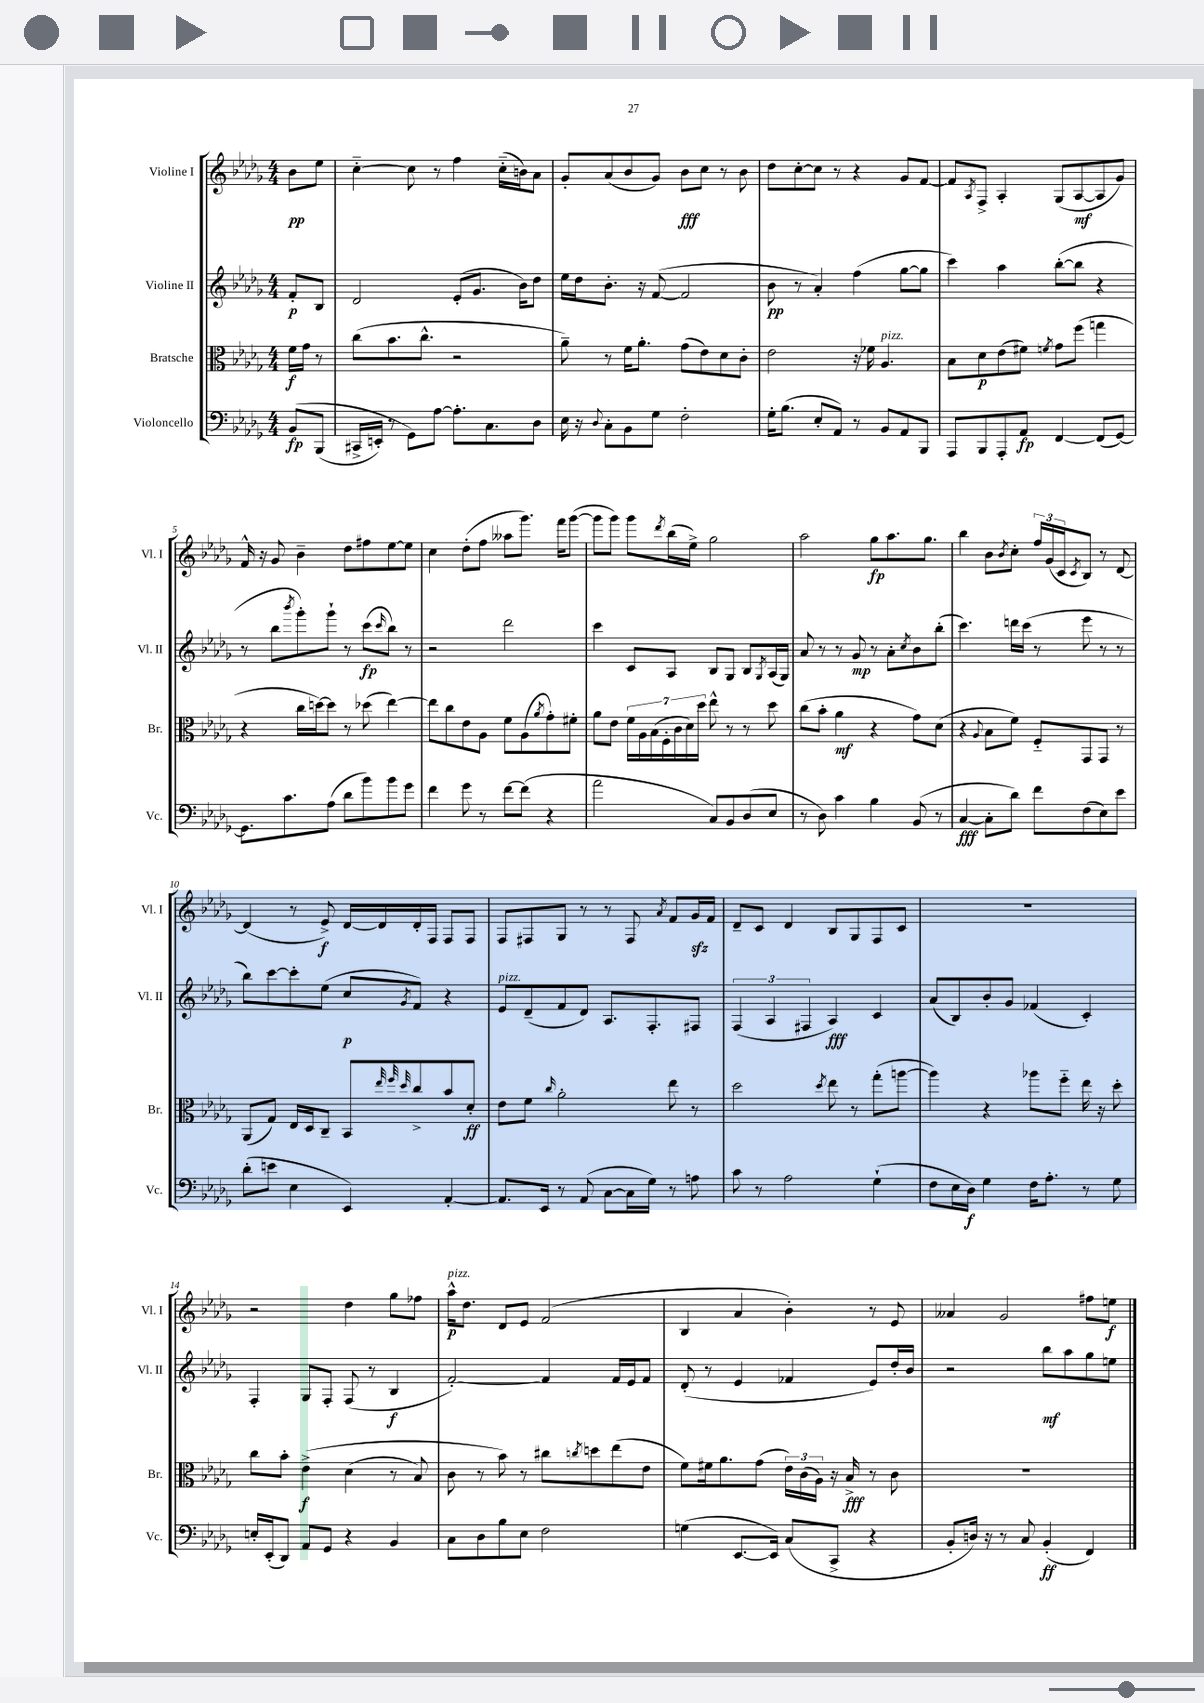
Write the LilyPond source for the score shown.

<<
\new StaffGroup <<
\new Staff = "s0" \with { instrumentName = "Violine I" shortInstrumentName = "Vl. I" } {
    \clef treble \key des \major \numericTimeSignature \time 4/4 \partial 4
    bes'8\pp ees''8 |
    c''4~-_ c''8 r8 f''4 c''16-_( b'16) aes'8 |
    ges'8-. aes'8( bes'8 ges'8) bes'8\fff c''8 r8 bes'8 |
    des''8 c''8~-. c''8 r8 r4 ges'8 f'8~ |
    f'8 \acciaccatura { aes8 } f8-> aes4-. ges8( aes8~\mf aes8 ges'8) |
    f'16-^ r16 ges'8 bes'4-- des''8 fis''8 ees''8~ ees''8 |
    c''4 des''8-.( f''8 aeses''8 ges'''8.) f'''16 ges'''8~( |
    ges'''8 ges'''8) ges'''8 \acciaccatura { des'''8 } bes''16( ees''16->) ges''2 |
    aes''2 ges''8\fp aes''8. ges''8. |
    bes''4 bes'8 \acciaccatura { bes'8 } c''8-. \tuplet 3/2 { f''16 ges'16( c'16 } \acciaccatura { c'8 } bes8) r8 des'8~ |
    des'4( r8 ees'8->\f) des'16~ des'16 des'16-. f16 f8 f8 |
    f8 fis8 ges8 r8 r8 fis8 \acciaccatura { aes'8 } f'8 ges'16\sfz f'16 |
    des'8-- c'8 des'4 bes8 ges8 f8 c'8 |
    R1 |
    r2 des''4 ges''8 fes''8 |
    aes''16-^\p^\markup { \italic "pizz." } des''8. des'8 ees'8 f'2( |
    bes4 aes'4 bes'4-.) r8 ees'8 |
    aeses'4 ges'2 fis''8 e''8\f \bar "|." |
}
\new Staff = "s1" \with { instrumentName = "Violine II" shortInstrumentName = "Vl. II" } {
    \clef treble \key des \major \numericTimeSignature \time 4/4 \partial 4
    f'8-.\p bes8 |
    des'2 ees'8-.( ges'8. bes'16) des''8 |
    ees''16 des''16 bes'8.-. r16 f'8~( f'2 |
    bes'8\pp r8 aes'4-.) f''4( ges''8~ ges''8 |
    c'''4) aes''4 bes''8~-.( bes''8 r4 |
    r8 bes''8 \acciaccatura { bes'''8 } ges'''8-.) ges'''8-! r8 c'''8\fp( \grace { c'''16 } bes''8) r8 |
    r2 des'''2 |
    c'''4 c'8 aes8 bes8 ges8 bes8 \acciaccatura { ges8 } aes16( ges16) |
    aes'8 r8 r8 ges'8\mp r8 aes'8-. \acciaccatura { c''8 } bes'8 bes''8-.( |
    c'''4.) d'''16 c'''16( r8 ees'''8 r8 r8 |
    bes''8) c'''8~ c'''8-. ees''8( c''8\p \acciaccatura { ges'8 } f'8) r4 |
    ees'8^\markup { \italic "pizz." } des'8--( f'8 des'8) aes8. f8.-. fis8 |
    \tuplet 3/2 { f4( aes4 fis4 } aes4\fff) c'4 |
    aes'8( bes8) bes'8-. ges'8 fes'4( c'4-.) |
    f4-. ges8 f8-. f8( r8 bes4\f |
    f'2~-.) f'4 f'16 ees'16 f'8 |
    des'8-.( r8 ees'4 fes'4 ees'8) des''16-. bes'16 |
    r2 bes''8\mf aes''8 ges''8 e''8 \bar "|." |
}
\new Staff = "s2" \with { instrumentName = "Bratsche" shortInstrumentName = "Br." } {
    \clef alto \key des \major \numericTimeSignature \time 4/4 \partial 4
    f'16\f ges'16 r8 |
    c''8( bes'8. c''8.-^ r2 |
    aes'8--) r8 f'16 aes'8.-. ges'8( ees'8) des'8 c'8-. |
    ees'2 r16 fes'16 aes4.^\markup { \italic "pizz." } |
    bes8 des'8\p ees'8( fis'8) \acciaccatura { f'8 } ges'8 f''8( g''4 |
    r4 c''16 d''16~) d''8 r8 des''8( ees''4~) |
    ees''8 c''8 ees'8 aes8 f'8 aes8( \acciaccatura { aes'8 } ges'8-.) fis'8-. |
    aes'8 ees'8 \tuplet 7/4 { f'16 aes16 bes16( f16-. c'16 des'16) des''16 } ees''8-^ r8 r8 des''8 |
    c''8( bes'8-. aes'4\mf r4 ges'8) des'8( |
    r4 \appoggiatura { aes8 } bes8 f'8) f8-_ ges,8 ges,8 r8 |
    aes,8( ges8) ees16 des16 c8-- bes,8 \grace { ees''32 f''32 des''32 } c''8-> bes'8 des'8-.\ff |
    ees'8 f'8 \grace { c''16 } aes'2-. ees''8 r8 |
    des''2 \acciaccatura { des''8 } ees''8 r8 ges''8-.( a''8~ |
    a''4) r4 aes''8 f''8-_ ees''16 r16 des''8-. |
    c''8 bes'8-. ees'4->\f\( des'4( r8 bes8) |
    c'8 r8 bes'8\) r8 cis''8 \acciaccatura { c''8 } d''8 ees''8( ees'8 |
    f'8) fis'16 aes'8. ges'8( \tuplet 3/2 { ees'16) c'16( aes16) } r16 bes16->\fff r8 c'8 |
    R1 \bar "|." |
}
\new Staff = "s3" \with { instrumentName = "Violoncello" shortInstrumentName = "Vc." } {
    \clef bass \key des \major \numericTimeSignature \time 4/4 \partial 4
    bes,8\fp\( bes,,8( |
    cis,16-> e,16-.) r8 ges,8\) aes8~ aes8.-. c8. des8 |
    ees16 r16 \appoggiatura { des8 } c8-. bes,8 ges8 f2-. |
    ges16-. bes8.( ees8-. aes,8) r8 bes,8 aes,8 bes,,8 |
    aes,,8 bes,,8 aes,,8-. aes,8\fp f,4~ f,8( ges,8~) |
    ges,8. c'8. aes8( des'8 bes'8) bes'8 ges'8 |
    f'4 ges'8 r8 f'8~ f'8( r4 |
    aes'2 c8) bes,8 des8( ees8 |
    r8 des8) c'4 bes4 bes,8( r8 |
    c4~\fff c8-. des'8) f'8 f8( ees8) ees'8 |
    des'8-.( e'8 ees4 ees,4) aes,4~-. |
    aes,8. ees,16 r8 aes,8( c8~ c16 ges16) r8 a8 |
    c'8 r8 aes2 ges4-!( |
    f8 ees16 des16\f) ges4 f16 aes8.-. r8 ges8 |
    e16-. ees,16-.( des,8) aes,8 ges,8 r4 bes,4 |
    c8 des8 bes8 ees8 f2 |
    g4( ees,8.~ ees,16) c8( c,8-> r4 |
    bes,8-. d16) r16 r8 c8 bes,4-.\ff( f,4) \bar "|." |
}
>>
>>
